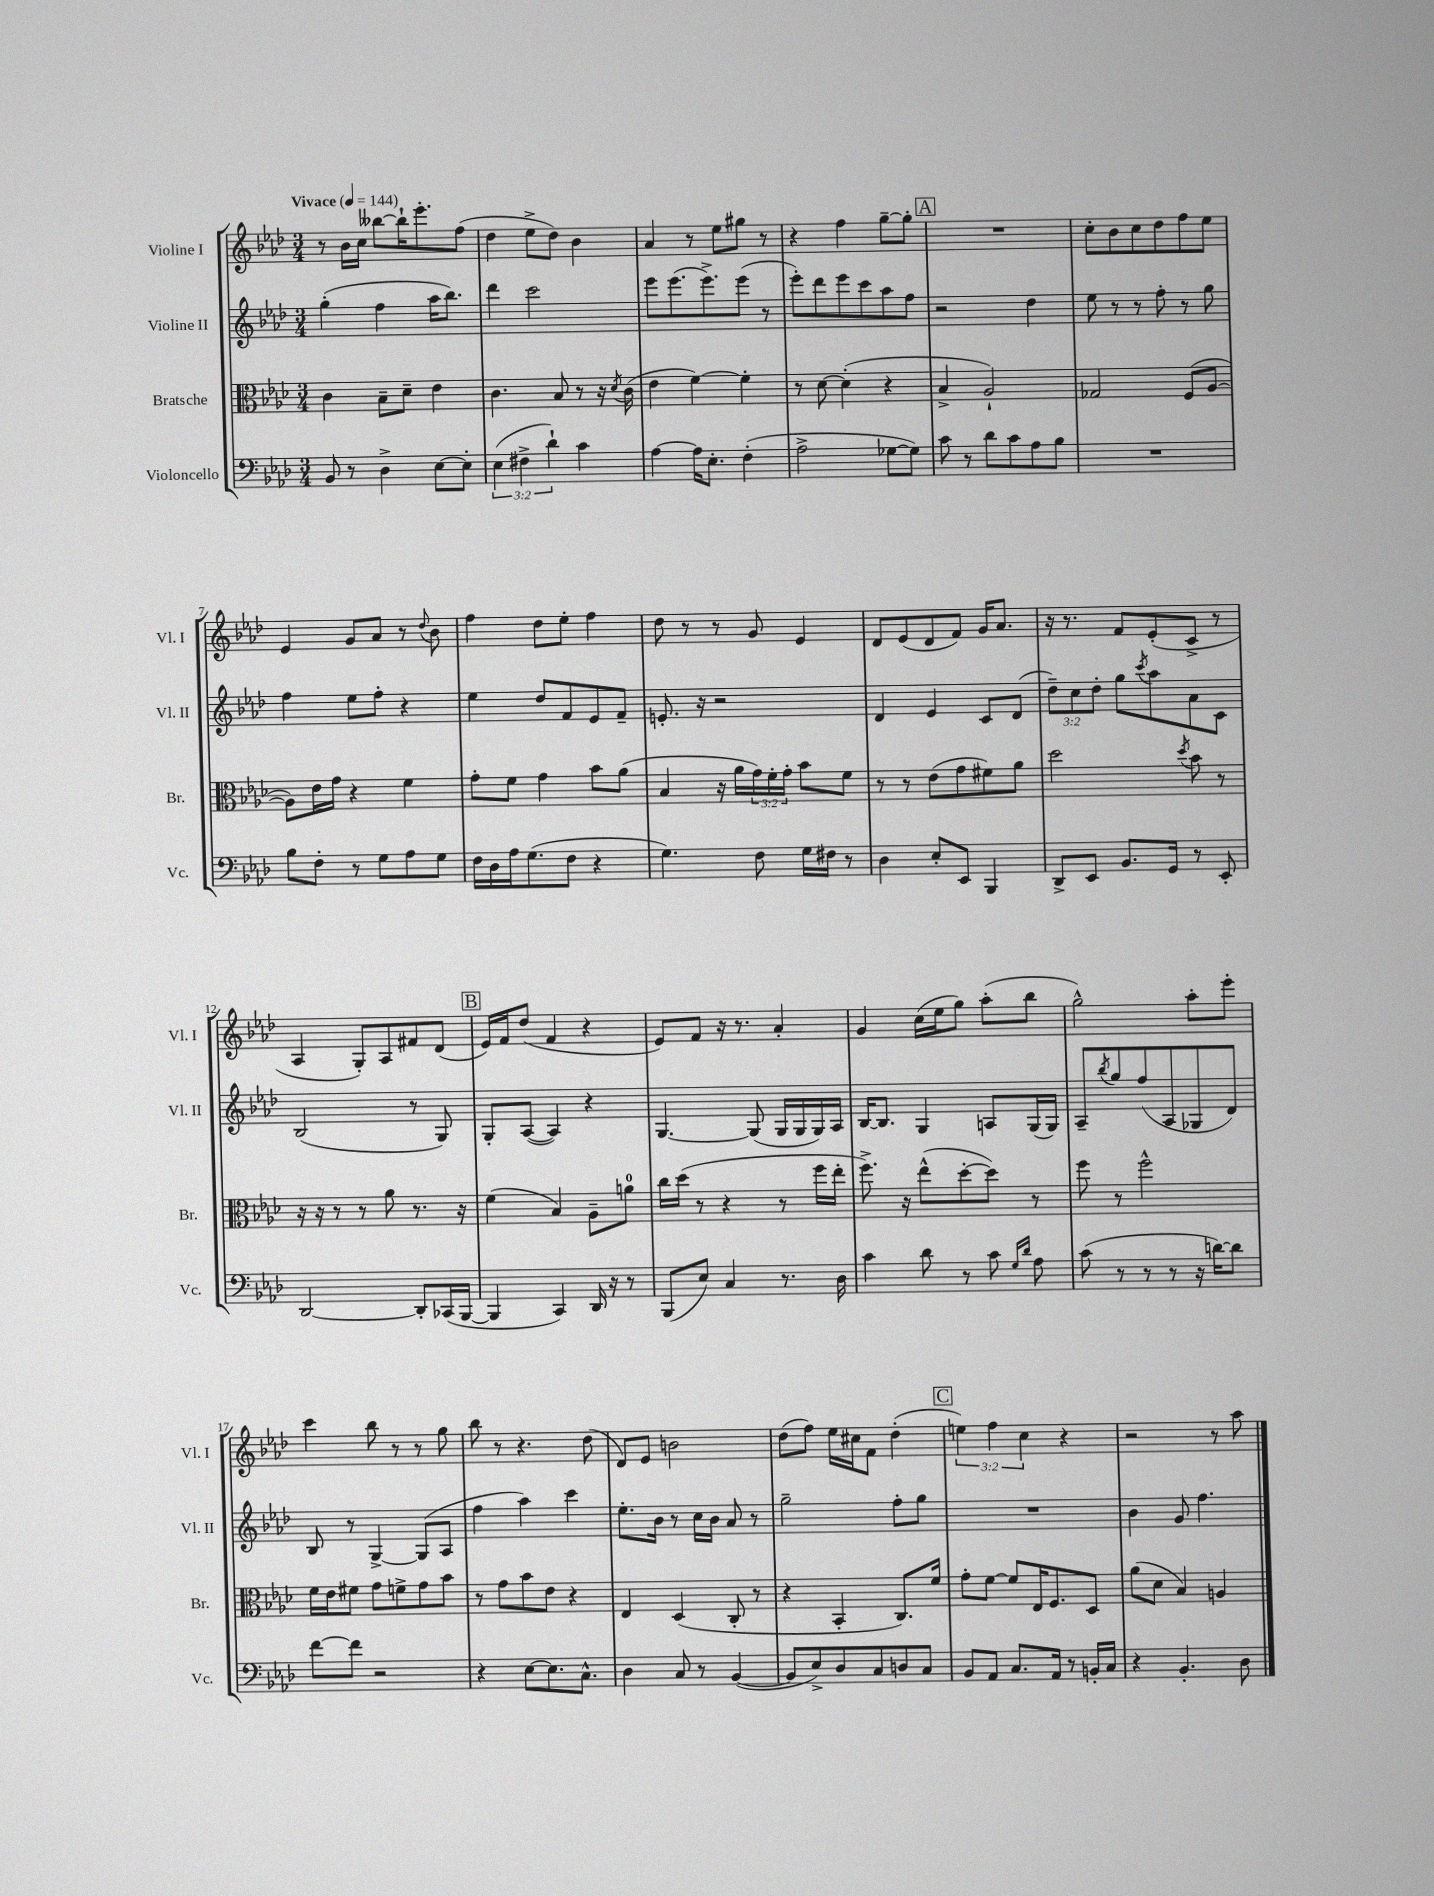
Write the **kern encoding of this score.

**kern	**kern	**kern	**kern
*part4	*part3	*part2	*part1
*staff4	*staff3	*staff2	*staff1
*I"Violoncello	*I"Bratsche	*I"Violine II	*I"Violine I
*I'Vc.	*I'Br.	*I'Vl. II	*I'Vl. I
*clefF4	*clefC3	*clefG2	*clefG2
*k[b-e-a-d-]	*k[b-e-a-d-]	*k[b-e-a-d-]	*k[b-e-a-d-]
*M3/4	*M3/4	*M3/4	*M3/4
*MM144	*MM144	*MM144	*MM144
=1	=1	=1	=1
!	!	!	!LO:TX:a:B:t=Vivace
8BB-/	4c\	(4gg'\	8r
8r	.	.	16b-\LL
.	.	.	16cc\JJ
4D-^\	8B-~\L	4ff\	[8bb--X\L
.	8d-~\J	.	16bb--`\K]
.	.	.	8.eee-'\
[8E-\L	4e-\	16aa-\KL	.
.	.	8.bb-\J)	.
8E-'\J]	.	.	(8ff\J
=2	=2	=2	=2
(6E-\	4.c\	4ddd-\	4dd-\
6F#X^\	.	.	.
.	.	2ccc\	8ee-^\L
6d-`\)	.	.	.
.	8B-/	.	8dd-\J)
4c\	8r	.	4b-\
.	16r	.	.
.	8qd-/	.	.
.	(16c\	.	.
=3	=3	=3	=3
[4A-\	4e-\	8eee-\L	4a-/
.	.	(8.eee-\	.
16A-\KL]	[4f\)	.	8r
8.E-'\J	.	8.eee-^\)	.
.	.	.	8ee-\L
(4F'\	4f'\]	(8eee-\J	8gg#X\J
.	.	8r	8r
=4	=4	=4	=4
2A-^\	8r	8eee-'\L)	4r
.	[8d-\	8ddd-\	.
.	(4d-'\]	8eee-\	4ff\
.	.	8ccc\	.
[8G-X\L	4r	8aa-\	[8gg~\L
8G-\J])	.	8ff\J	8gg'\J]
!!LO:REH:place=s1:t=A
=5	=5	=5	=5
8c\	4B-^/	2r	2.r
8r	.	.	.
8d-\L	2A-`/)	.	.
8c\	.	.	.
8A-\	.	4dd-\	.
8B-\J	.	.	.
=6	=6	=6	=6
2.r	2G-X/	8ee-\	8cc'\L
.	.	8r	8b-\
.	.	8r	8cc\
.	.	8ff'\	8dd-\
.	(8F/L	8r	8ff\
.	[8A-/J	8gg\	8ee-\J
!!LO:LB:g=z
=7	=7	=7	=7
8B-\L	8A-\L])	4ff\	4e-/
8F'\J	16e-\L	.	.
.	16g\JJ	.	.
8r	4r	8ee-\L	8g/L
8G\L	.	8ff'\J	8a-/J
8A-\	4f\	4r	8r
.	.	.	8qqdd-/
8G\J	.	.	8b-\
=8	=8	=8	=8
16F\LL	8g'\L	4ee-\	4ff\
16D-\	.	.	.
16A-\J	8f\J	.	.
(8.G\	.	.	.
.	4g\	8dd-/L	8dd-\L
8F\J	.	8f/	8ee-'\J
4r	8b-\L	8e-/	4ff\
.	(8a-\J	8f~/J	.
=9	=9	=9	=9
4.G\)	4B-/	8.en'/	8dd-\
.	.	.	8r
.	.	16r	.
.	16r	2r	8r
.	16a-\LL	.	.
8F\	24g\)	.	8g/
.	24f'\	.	.
.	24g'\JJ	.	.
16G\LL	8b-\L	.	4e-/
16F#X\JJ	.	.	.
8r	8f\J	.	.
=10	=10	=10	=10
4D-\	8r	4d-/	8d-/L
.	8r	.	(8e-/
8E-'/L	(8e-\L	4e-/	8d-/
8EE-/J	8g\	.	8f/J)
4BBB-/	8f#X\)	8c/L	16g/KL
.	.	.	8.a-/J
.	8a-\J	(8d-/J	.
=11	=11	=11	=11
8DD-^/L	2dd-\	12dd-~\L)	16r
.	.	.	8.r
.	.	12cc\	.
8EE-/J	.	.	.
.	.	12dd-'\J	.
8.BB-/L	.	8gg\L	8f/L
.	.	8qccc/	.
.	.	8aa-\	(8e-'/
16GG/Jk	.	.	.
.	8qdd-/	.	.
8r	8b-\	8a-\	8c^/J
8EE-'/	8r	8c\J	8r
!!LO:LB:g=z
=12	=12	=12	=12
[2DD-/	16r	(2B-/	4A-/
.	16r	.	.
.	8r	.	.
.	8r	.	8G'/L)
.	8a-\	.	8A-/
8DD-'/L]	8.r	8r	8f#X/
(16CC-X/L	.	8G/)	(8d-/J
[16BBB-/JJ	16r	.	.
!!LO:REH:place=s1:t=B
=13	=13	=13	=13
4BBB-/]	(4f\	8G'/L	16e-/LL)
.	.	.	16f/J
.	.	([8A-/J	(8dd-/J
4CC/)	4B-/)	4A-/])	4f/
16DD-/	8A-~\L	4r	4r
16r	.	.	.
8r	8an\J	.	.
=14	=14	=14	=14
(8BBB-/L	16cc\LL	[4.G/	8e-/L)
.	(16dd-\JJ	.	.
8E-/J)	8r	.	8f/J
4C/	4r	.	16r
.	.	.	8.r
.	.	(8G/]	.
8.r	8r	16G/LL	4a-'/
.	.	16G/	.
.	16ff\LL	16G/)	.
16D-\	16ee-'\JJ	16A-/JJ	.
=15	=15	=15	=15
4c\	8.ff^\)	[16B-/KL	4g/
.	.	8.B-/J]	.
.	16r	.	.
8d-\	(8ee-^^\L	4G/	(16cc\LL
.	.	.	16ee-\J
8r	[8dd-'\	.	8gg\J)
8c\	8dd-\J])	8An/L	(8aa-'\L
16qqG/LL	.	.	.
16qqd-/JJ	.	.	.
8A-\	8r	(16G/L	8bb-\J
.	.	16G/JJ)	.
=16	=16	=16	=16
(8c\	8ff\	8A-~/L	2gg^^\)
.	.	8qbb-/	.
8r	8r	8gg/	.
8r	2ff^^\	(8ff/	.
8r	.	8A-/	.
16r	.	8G-X/	8aa-'\L
[16dn\KL)	.	.	.
8d\J]	.	8d-/J)	8eee-'\J
!!LO:LB:g=z
=17	=17	=17	=17
[8f\L	16f\LL	8B-/	4ccc\
.	16e-\J	.	.
8f\J]	8f#X\J	8r	.
2r	8g\L	[4G^/	8bb-\
.	8fn^\	.	8r
.	8g\	(8G/L]	8r
.	8b-\J	8A-/J	8gg\
=18	=18	=18	=18
4r	8r	4ff\	8bb-\
.	8g\L	.	8r
[8E-\L	8b-\	4aa-\)	4.r
8.E-\]	8e-\J	.	.
.	4r	4ccc\	.
8.C^^\J	.	.	.
.	.	.	(8dd-\
=19	=19	=19	=19
4D-\	4E-/	8.ee-'\L	8d-/L)
.	.	.	8e-/J
.	.	16b-\Jk	.
8C/	(4D-/	8r	2bn\
8r	.	16cc\LL	.
.	.	16b-\JJ	.
([4BB-/	8C'/	8a-/	.
.	8r	8r	.
=20	=20	=20	=20
8BB-/L]	4r	2gg~\	(8dd-\L
8E-^/)	.	.	8ff\J)
8D-/	4BB-'/	.	16ee-\LL
.	.	.	16cc#X\J
8C/	.	.	8f\J
8Dn/	8.C/L)	8ff'\L	(4dd-'\
8C/J	.	8gg\J	.
.	16f/Jk	.	.
!!LO:REH:place=s1:t=C
=21	=21	=21	=21
8BB-/L	8g'\L	2.r	6een\)
8AA-/J	[8f\J	.	.
.	.	.	6ff\
8.C/L	8f/L]	.	.
.	.	.	6cc\
.	16E-/K	.	.
16AA-/Jk	8.F/	.	.
8r	.	.	4r
16BBn'/LL	8D-/J	.	.
16C/JJ	.	.	.
=22	=22	=22	=22
4r	(8a-\L	4b-\	2r
.	8d-\J	.	.
4.BB-'/	4B-/)	8g/	.
.	.	4.ff\	.
.	4An/	.	8r
8D-\	.	.	8aa-\
==	==	==	==
*-	*-	*-	*-
